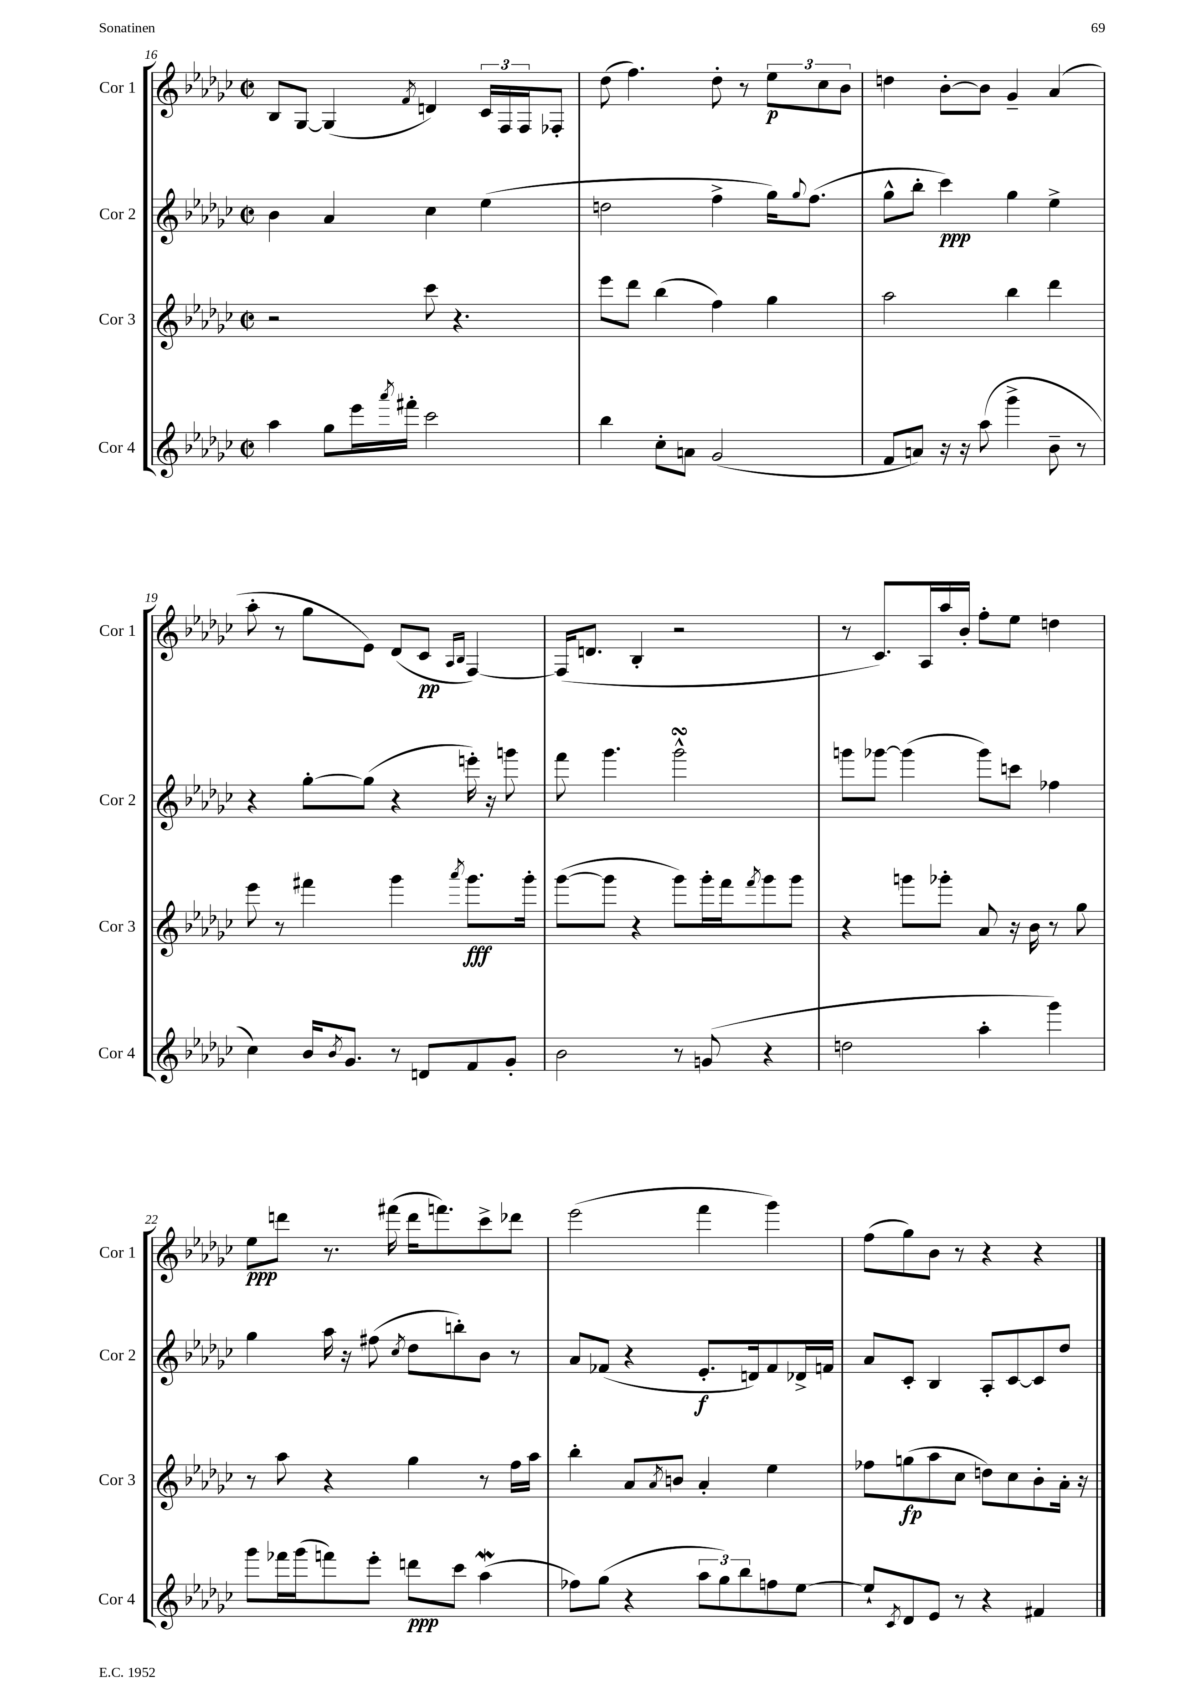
<<
\new StaffGroup <<
\new Staff = "s0" \with { instrumentName = "Cor 1" shortInstrumentName = "Cor 1" } {
    \clef treble \key ges \major \defaultTimeSignature \time 2/2
    bes8 ges8~ ges4( \acciaccatura { f'8 } d'4) \tuplet 3/2 { ces'16 f16 f16 } fes8-. |
    des''8( f''4.) des''8-. r8 \tuplet 3/2 { ees''8\p ces''8 bes'8 } |
    d''4 bes'8~-. bes'8 ges'4-- aes'4( |
    aes''8-. r8 ges''8 ees'8) des'8( ces'8\pp \grace { aes16 bes16 } f4~) |
    f16( d'8. bes4-. r2 |
    r8 ces'8.) aes16 aes''16 bes'16-. f''8-. ees''8 d''4 |
    ees''8\ppp d'''8 r8. fis'''16( d'''16 f'''8.) ces'''8-> des'''8 |
    ees'''2( f'''4 ges'''4) |
    f''8( ges''8) bes'8 r8 r4 r4 \bar "|." |
}
\new Staff = "s1" \with { instrumentName = "Cor 2" shortInstrumentName = "Cor 2" } {
    \clef treble \key ges \major \defaultTimeSignature \time 2/2
    bes'4 aes'4 ces''4 ees''4( |
    d''2 f''4-> ges''16) \appoggiatura { ges''8 } f''8.( |
    ges''8-^ bes''8-. ces'''4\ppp) ges''4 ees''4-> |
    r4 ges''8~-. ges''8( r4 e'''16-.) r16 g'''8 |
    f'''8 ges'''4. ges'''2-^\turn |
    g'''8 ges'''8~ ges'''4( ges'''8) c'''8 fes''4 |
    ges''4 aes''16 r16 fis''8( \acciaccatura { ces''8 } des''8 b''8-.) bes'8 r8 |
    aes'8 fes'8( r4 ees'8.-.\f d'16) fes'8 des'16-> f'16 |
    aes'8 ces'8-. bes4 aes8-. ces'8~ ces'8 des''8 \bar "|." |
}
\new Staff = "s2" \with { instrumentName = "Cor 3" shortInstrumentName = "Cor 3" } {
    \clef treble \key ges \major \defaultTimeSignature \time 2/2
    r2 ces'''8 r4. |
    ees'''8 des'''8 bes''4( f''4) ges''4 |
    aes''2 bes''4 des'''4 |
    ees'''8 r8 fis'''4 ges'''4 \acciaccatura { aes'''8 } ges'''8.\fff ges'''16-. |
    ges'''8~( ges'''8 r4 ges'''8) ges'''16-. f'''16 \acciaccatura { f'''8 } ges'''8 ges'''8 |
    r4 g'''8 ges'''8-. aes'8 r16 bes'16 r8 ges''8 |
    r8 aes''8 r4 ges''4 r8 f''16 aes''16 |
    bes''4-. aes'8 \acciaccatura { aes'8 } b'8 aes'4-. ees''4 |
    fes''8 g''8\fp( aes''8 ces''8 d''8) ces''8 bes'8-. aes'16-. r16 \bar "|." |
}
\new Staff = "s3" \with { instrumentName = "Cor 4" shortInstrumentName = "Cor 4" } {
    \clef treble \key ges \major \defaultTimeSignature \time 2/2
    aes''4 ges''8 ees'''16 \acciaccatura { aes'''8 } fis'''16-. ces'''2 |
    bes''4 ces''8-. a'8 ges'2( |
    f'8 a'8) r16 r16 aes''8( ges'''4-> bes'8-- r8 |
    ces''4) bes'16 \acciaccatura { bes'8 } ges'8. r8 d'8 f'8 ges'8-. |
    bes'2 r8 g'8( r4 |
    d''2 aes''4-. ges'''4) |
    ges'''8 fes'''16 ges'''16( f'''8) ees'''8-. d'''8\ppp ces'''8 aes''4\mordent( |
    fes''8) ges''8( r4 \tuplet 3/2 { aes''8 ges''8) bes''8 } f''8 ees''8~ |
    ees''8-! \acciaccatura { ces'8 } des'8 ees'8 r8 r4 fis'4 \bar "|." |
}
>>
>>
\layout { \context { \Score currentBarNumber = #16 } }
